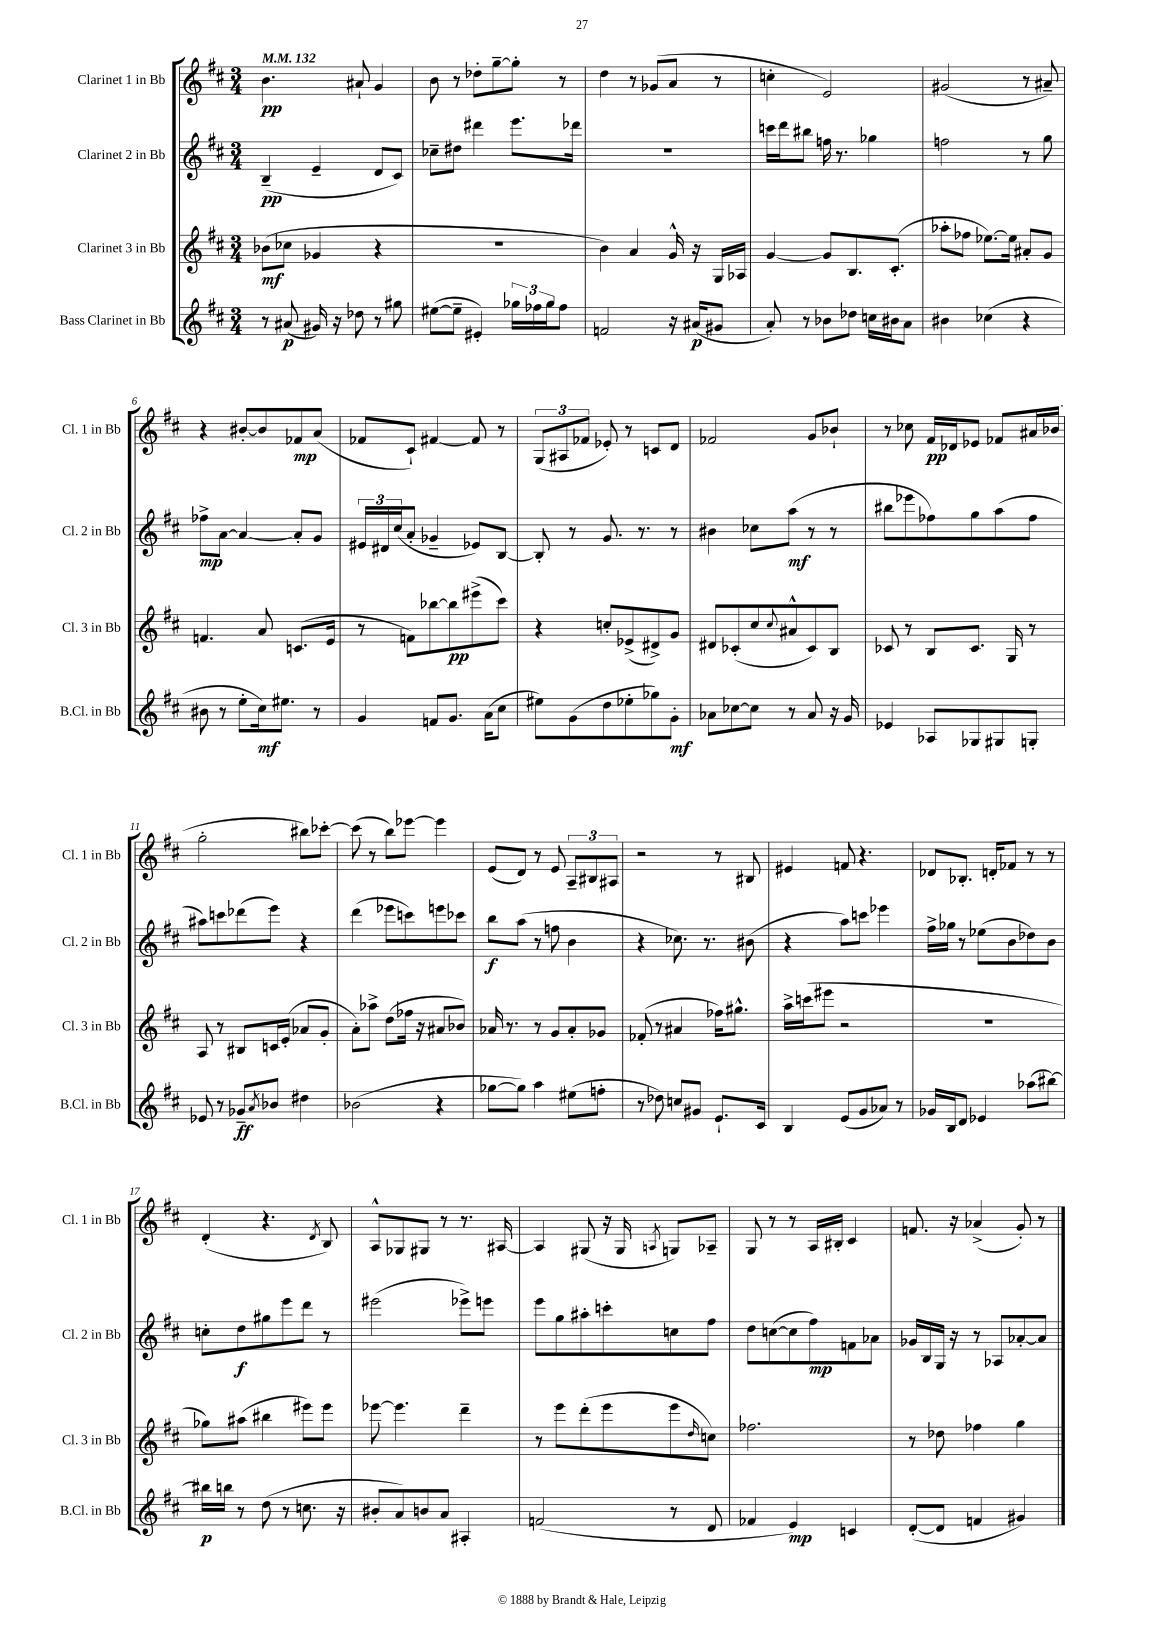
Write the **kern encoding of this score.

**kern	**kern	**kern	**kern
*staff4	*staff3	*staff2	*staff1
*clefG2	*clefG2	*clefG2	*clefG2
*k[f#c#]	*k[f#c#]	*k[f#c#]	*k[f#c#]
*M3/4	*M3/4	*M3/4	*M3/4
*MM132	*MM132	*MM132	*MM132
8r	(8b-	(4B~	4.b
(8a#	8cc-	.	.
16g#)	4g-	4e~	.
16r	.	.	.
8dd-	.	.	8a#`
8r	4r	8d	4g
8gg#	.	8c#)	.
=	=	=	=
([8ee#	2.r	8cc-~	8b
8ee#~]	.	8dd#	8r
4e#')	.	4ddd#	8dd-'
.	.	.	[8gg~
24gg-	.	8.eee	8gg']
24ff-	.	.	.
24gg-	.	.	.
8ff-	.	.	8r
.	.	16ddd-	.
=	=	=	=
2f	4b)	2.r	4dd
.	4a	.	8r
.	.	.	(8g-
16r	16g^^	.	8a
(16a#	16r	.	.
8g#	16G	.	8r
.	16A-	.	.
=	=	=	=
8a')	[4g	16ccc	4cc'
.	.	16ddd	.
8r	.	8bb#	.
8b-	8g]	16ff	2e)
.	.	8.r	.
8dd-	8.B	.	.
16cc	.	4gg-	.
16b#	(8.c#'	.	.
8a	.	.	.
=	=	=	=
4b#	8aa-'	2ff	(2g#
.	8ff-	.	.
(4cc-	[8.ee-)	.	.
.	16ee-]	.	.
4r	8a#'	8r	8r
.	8g	8gg	8a#~)
=	=	=	=
8b#	4.f	8ff-^	4r
8r	.	[8a	.
8ee'	.	4a_	[8b#'
16cc#)	8a	.	8b#]
8.ee#	.	.	.
.	(8.c	8a']	8f-
8r	.	8g	(8a
.	16e	.	.
=	=	=	=
4g	8r	24e#	8f-
.	.	24d#	.
.	.	(24cc#	.
.	8f)	8a'	8c#`)
8f	[8bb-	4g-~	[4f#
8.g	8bb-]	.	.
.	(8eee#^	8e-)	8f#]
(16a	.	.	.
8cc#	8ccc#)	[8B	8r
=	=	=	=
8ee#)	4r	8B']	(12G
.	.	.	12A#
(8g	.	8r	.
.	.	.	12f-
8dd	8cc'	8.g	8e-')
8ee-'	(8e-^	.	8r
.	.	8.r	.
8gg-)	8d#^)	.	8c
8g'	8g	8r	8d
=	=	=	=
8a-	8d#	4b#	2f-
[8cc-	(8c-'	.	.
8cc-]	8cc#	8cc-	.
.	8qqcc#	.	.
8r	8a#^^	(8aa	.
8a-	8c-)	8r	8g
16r	8B	8r	8b-`
16g	.	.	.
=	=	=	=
4e-	8c-	8bb#	8r
.	8r	8eee-	8cc-
8A-	8B	8ff-)	16f#
.	.	.	16d-
8G-	8.c-	8gg	8e-
8G#	.	(8aa	8f-
.	16G	.	.
8G'	8r	8ff-	16a#
.	.	.	(16b-
=	=	=	=
8e-	8A	8aa#)	2gg'
8r	8r	8ccc	.
8g-~	8B#	(8ddd-	.
8qa	.	.	.
8b-	16c	8eee)	.
.	(16e'	.	.
4dd#	8a-	4r	8bb#)
.	8g'	.	[8ccc-'
=	=	=	=
(2b-	8a')	(4ddd	(8ccc-]
.	8aa-^	.	8r
.	(8dd	8eee-	8bb)
.	16ff-	8ccc)	[8eee-
.	16r	.	.
4r	8a#	8eee	4eee-]
.	8b-)	8ccc-	.
=	=	=	=
[8gg-	16a-	8bb	(8e
.	8.r	.	.
8gg-])	.	(8aa	8d)
4aa	8r	8r	8r
.	8g	8ff	8e
(8ee#	8a-'	4b	12A~
.	.	.	12B#
8ff'	8g-	.	.
.	.	.	12A#
=	=	=	=
8r	(8f-'	4r	2r
8dd-)	8r	.	.
8cc	4a#	8.cc-)	.
8g#	.	.	.
.	.	8.r	.
8.e`	16ff-)	.	8r
.	8.gg#^^	.	.
.	.	(8b#	8B#
16c#	.	.	.
=	=	=	=
4B	16aa^	4r	4e#
.	(16ccc	.	.
.	8eee#	.	.
(8e	2r	8aa)	8f
8g	.	8ccc	4.r
8a-)	.	4eee-	.
8r	.	.	.
=	=	=	=
16g-	2.r	16ff#^	8d-
16B	.	16gg-	.
8d	.	8r	8.B-'
4e-	.	(8ee-	.
.	.	.	16d'
.	.	8b	8f-
(8aa-	.	8dd-)	8r
[8bb#)	.	8b	8r
=	=	=	=
16bb#]	8gg-)	8cc'	(4d'
16bb	.	.	.
8r	(8aa#	8dd	.
(8dd	4bb#	8gg#	4.r
8r	.	8eee	.
8.cc	8eee#)	8ddd	.
.	.	.	8qd
.	8eee#	8r	8B)
16r	.	.	.
=	=	=	=
8b#'	[8eee-	(2eee#	8A^^
8a)	4.eee-]	.	8G-
8b	.	.	8G#
8a	.	.	8r
4A#'	4ddd~	8eee-^)	8.r
.	.	8eee	.
.	.	.	[16A#
=	=	=	=
(2f	8r	8eee	4A#]
.	8eee	8gg	.
.	(8ddd'	8aa#'	(8G#
.	8eee	8ccc'	16r
.	.	.	16G#
.	.	.	8qA
8r	8eee	8cc	8G)
.	16qqdd	.	.
8d	8cc)	8ff#	8A-~
=	=	=	=
4f-	2.ff-	8dd	8G
.	.	([8cc	8r
4e)	.	8cc]	8r
.	.	8ff#)	16A
.	.	.	16B#'
4c	.	8f	4c#
.	.	8a-	.
=	=	=	=
([8d'	8r	16g-	8.f
.	.	16B	.
8d]	8dd-	16G	.
.	.	16r	16r
4f	4ff-	8r	(4a-^
.	.	8A-	.
4g#)	4gg	[8a-'	8g')
.	.	8a-]	8r
==	==	==	==
*-	*-	*-	*-
